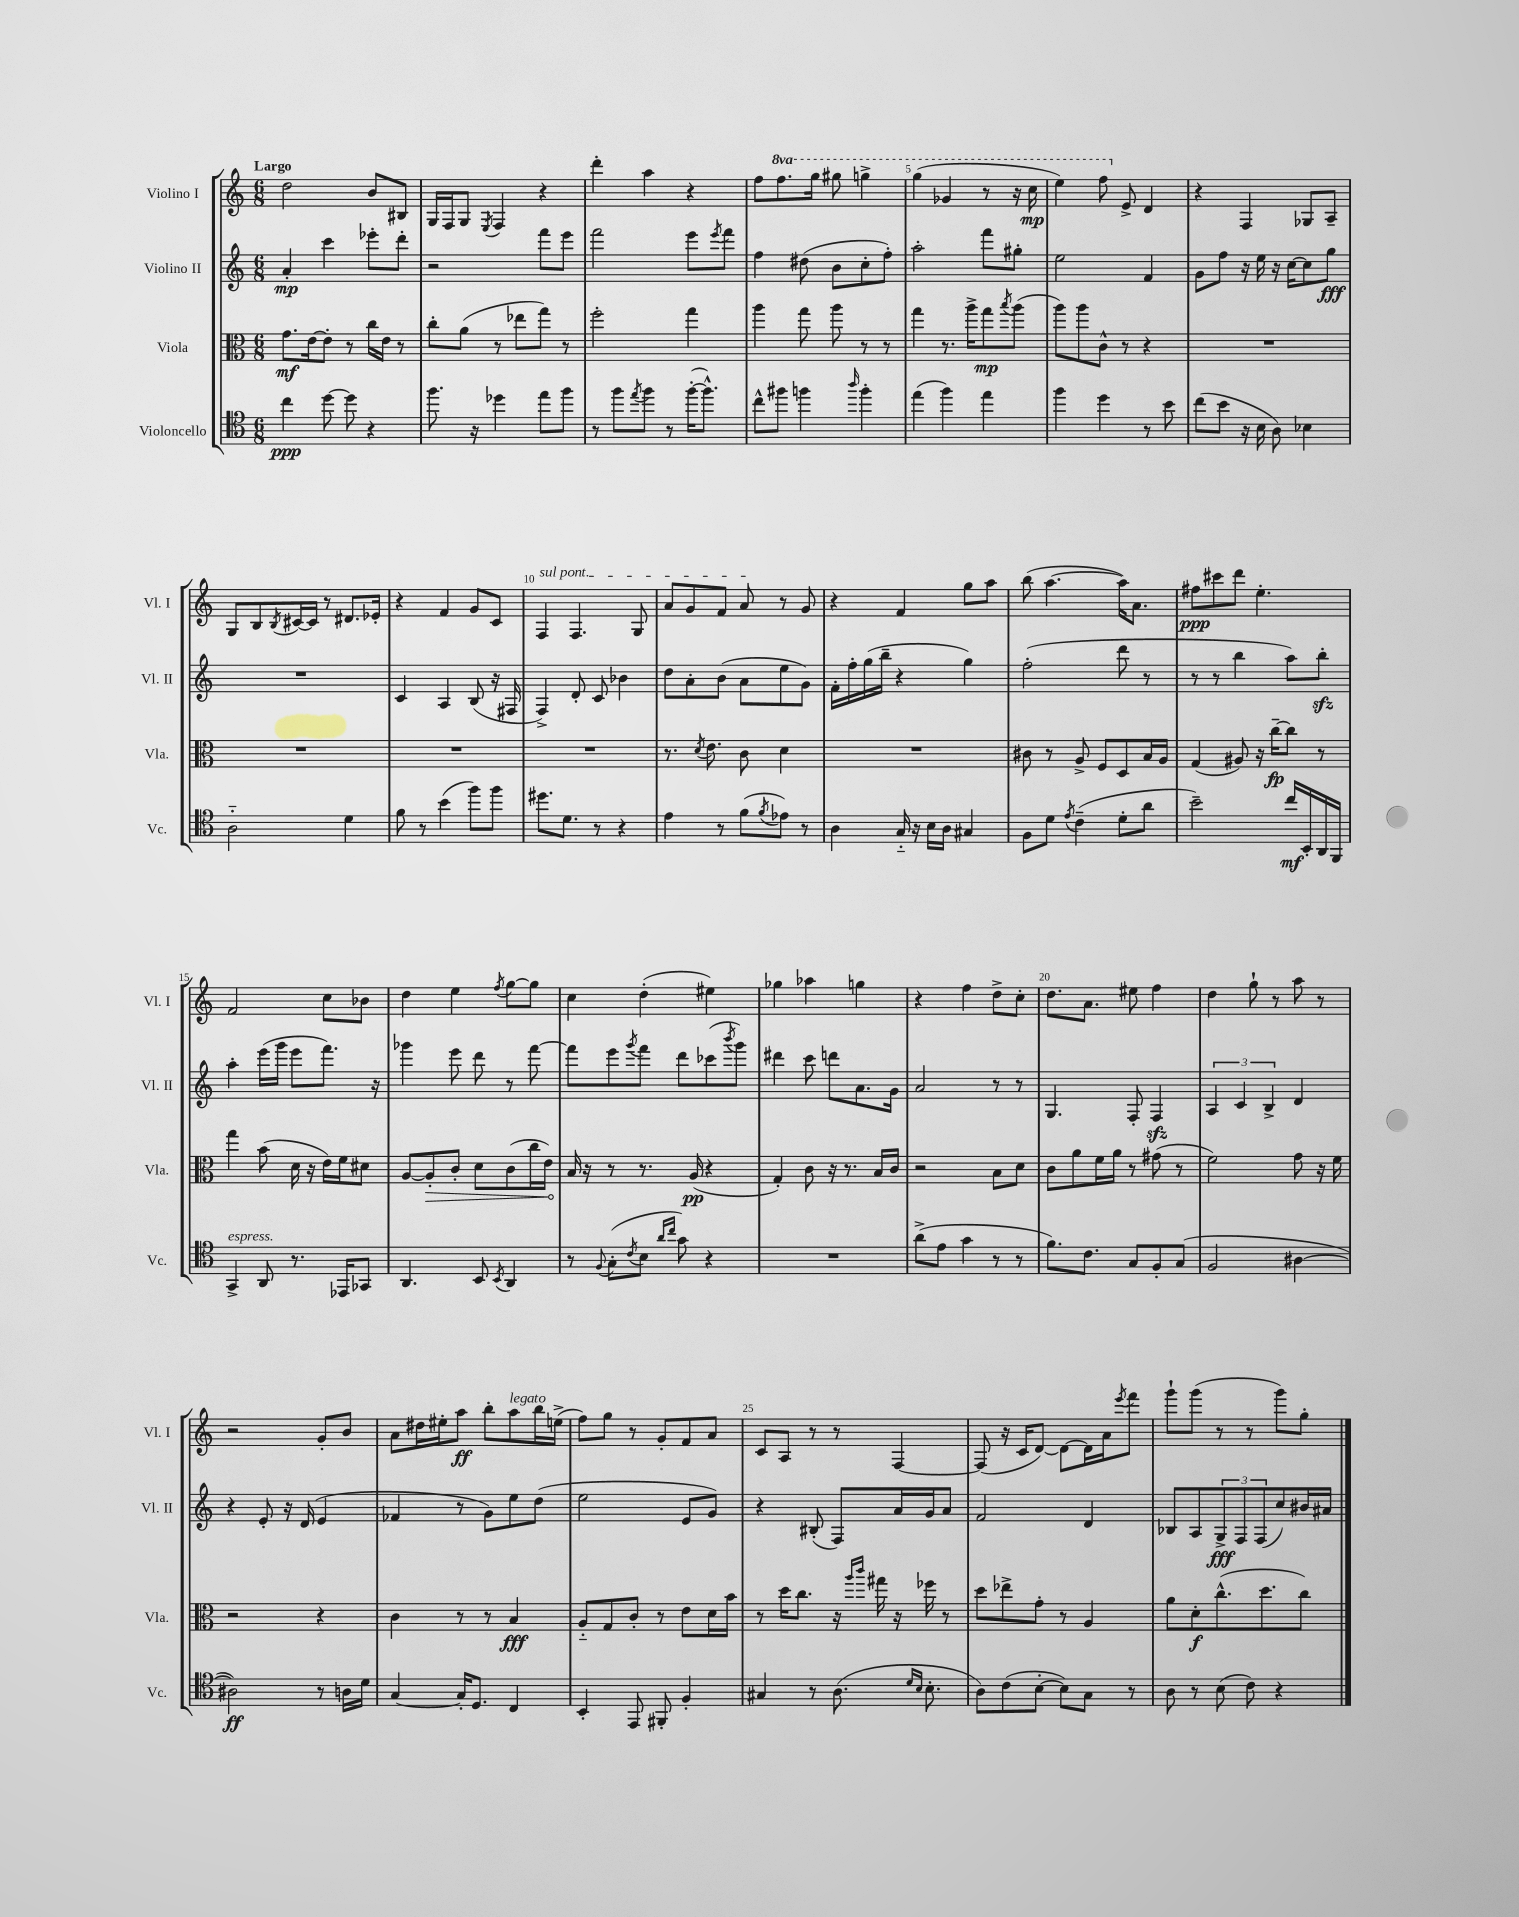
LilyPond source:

<<
\new StaffGroup <<
\new Staff = "s0" \with { instrumentName = "Violino I" shortInstrumentName = "Vl. I" } {
    \clef treble \key c \major \numericTimeSignature \time 6/8 \set Staff.ottavationMarkups = #ottavation-simple-ordinals \tempo "Largo"
    d''2 b'8 bis8 |
    g16 f16 g8 \acciaccatura { e8 } f4 r4 |
    d'''4-. a''4 r4 |
    f''8 \ottava #1 f'''8. g'''16 gis'''8 g'''4-> |
    g'''4( ges''4 r8 r16 c'''16\mp |
    e'''4) f'''8 \ottava #0 e'8-> d'4 |
    r4 f4 ges8 a8-- |
    g8 b8 \acciaccatura { b8 } cis'16~ cis'16 r8 dis'8. ees'16-. |
    r4 f'4 g'8 c'8 |
    \once \override TextSpanner.bound-details.left.text = \markup { \italic "sul pont." } f4\startTextSpan f4. g8 |
    a'8 g'8 f'8 a'8\stopTextSpan r8 g'8 |
    r4 f'4 g''8 a''8 |
    b''8( a''4.~ a''16) a'8. |
    fis''8\ppp cis'''8 d'''8 e''4.-. |
    f'2 c''8 bes'8 |
    d''4 e''4 \acciaccatura { f''8 } g''8~ g''8 |
    c''4 d''4-.( eis''4) |
    ges''4 aes''4 g''4 |
    r4 f''4 d''8-> c''8-. |
    d''8. a'8. eis''8 f''4 |
    d''4 g''8-! r8 a''8 r8 |
    r2 g'8-. b'8 |
    a'8 dis''16 eis''16-. a''8\ff b''8-. a''8^\markup { \italic "legato" } b''16 e''16->( |
    f''8) g''8 r8 g'8-. f'8 a'8 |
    c'8 a8 r8 r8 f4~ |
    f8( r16 c'16 d'8~) d'8~ d'16 a'16 \acciaccatura { e'''8 } f'''8 |
    g'''8-! g'''8( r8 r8 g'''8) g''8-. \bar "|." |
}
\new Staff = "s1" \with { instrumentName = "Violino II" shortInstrumentName = "Vl. II" } {
    \clef treble \key c \major \numericTimeSignature \time 6/8
    a'4-.\mp c'''4 ees'''8-. d'''8-. |
    r2 f'''8 e'''8 |
    f'''2 e'''8 \acciaccatura { e'''8 } f'''8 |
    f''4 dis''8( b'8 c''8-. f''8-.) |
    a''2-. f'''8 gis''8-. |
    e''2 f'4 |
    g'8 f''8 r16 e''16 r16 c''16~ c''8 g''8\fff |
    R2. |
    c'4 a4 b8( r16 fis16 |
    f4->) d'8-. c'8 bes'4 |
    d''8 a'8-. b'8( a'8 e''8 g'8) |
    f'16-. f''16-. g''16( b''16-- r4 g''4) |
    f''2-.( d'''8 r8 |
    r8 r8 b''4 a''8) b''8-.\sfz |
    a''4-. e'''16( g'''16 e'''8 f'''8.) r16 |
    ges'''4 e'''8 d'''8 r8 f'''8~ |
    f'''8 e'''8 \acciaccatura { g'''8 } f'''8 d'''8 ces'''8( \acciaccatura { b'''8 } g'''8) |
    dis'''4 c'''8 d'''8 a'8. g'16 |
    a'2 r8 r8 |
    g4. f8-. f4\sfz |
    \tuplet 3/2 { a4 c'4 b4-> } d'4 |
    r4 e'8-. r16 d'16( e'4 |
    fes'4 r8 g'8) e''8 d''8( |
    e''2 e'8 g'8) |
    r4 bis8-.( f8) a'16 g'16 a'8 |
    f'2 d'4 |
    bes8 a8 \tuplet 3/2 { g8->\fff f8 f8( } c''8) bis'16 ais'16 \bar "|." |
}
\new Staff = "s2" \with { instrumentName = "Viola" shortInstrumentName = "Vla." } {
    \clef alto \key c \major \numericTimeSignature \time 6/8
    g'8.\mf e'16~ e'8-. r8 c''16 e'16 r8 |
    c''8-. a'8( r8 ees''8 g''8) r8 |
    f''2-. g''4 |
    a''4 g''8 a''8 r8 r8 |
    g''4 r8. a''16-> g''8\mp \acciaccatura { b''8 } a''8( |
    a''8) a''8 c'8-^ r8 r4 |
    R2. |
    R2. |
    R2. |
    R2. |
    r8. \acciaccatura { d'8 } e'8. c'8 d'4 |
    R2. |
    cis'8 r8 a8-> f8 d8 b16 a16 |
    g4( ais8) r16 c''16~--\fp c''8 r8 |
    g''4 b'8( d'16 r16 e'16) f'16 dis'8 |
    a8~ \once \override Hairpin.circled-tip = ##t a8-.\> c'8-. d'8 c'8( c''16 e'16\!) |
    b16 r16 r8 r8. a16\pp( r4 |
    g4-.) c'8 r16 r8. b16 c'16 |
    r2 b8 d'8 |
    c'8 a'8 f'16 a'16 r8 gis'8( r8 |
    f'2) g'8 r16 f'16 |
    r2 r4 |
    c'4 r8 r8 b4\fff |
    a8-_ g8 c'8-. r8 e'8 d'16 b'16 |
    r8 d''16 c''8. r16 \grace { a''16 c'''16 } gis''16 r16 fes''16 r8 |
    d''8 ees''8-> g'8-. r8 a4 |
    a'8 d'8-.\f c''8.-^( d''8. c''8) \bar "|." |
}
\new Staff = "s3" \with { instrumentName = "Violoncello" shortInstrumentName = "Vc." } {
    \clef tenor \key c \major \numericTimeSignature \time 6/8
    c''4\ppp d''8~ d''8 r4 |
    f''8. r16 des''4 e''8 f''8 |
    r8 f''8 \acciaccatura { e''8 } f''8 r8 f''16~-.( f''8.-^) |
    c''8-^ fis''8 f''4 \grace { a''16 } f''4-. |
    e''4( f''4) e''4 |
    f''4 d''4 r8 b'8 |
    c''8( b'8 r16 b16 a8) bes4 |
    a2-_ d'4 |
    f'8 r8 b'4( f''8) f''8 |
    dis''8. d'8. r8 r4 |
    e'4 r8 f'8( \acciaccatura { f'8 } ees'8) r8 |
    a4 g16-_ r16 b16 a16 gis4 |
    f8 d'8 \acciaccatura { e'8 } c'4--( d'8-. a'8 |
    b'2--) c''16\mf b,16-. a,16 f,16 |
    g,4->^\markup { \italic "espress." } a,8 r8. ees,16 ges,8 |
    a,4. b,8 \acciaccatura { b,8 } a,4 |
    r8 \appoggiatura { f8 } g8-.( \acciaccatura { c'8 } b8 \grace { a'16 c''16 } g'8) r4 |
    R2. |
    a'8->( e'8 g'4 r8 r8 |
    f'8.) c'8. g8 f8-. g8( |
    f2 ais4~ |
    ais2\ff) r8 a16 d'16 |
    g4~ g16-. d8. c4 |
    b,4-. e,8 fis,8-. f4-. |
    gis4 r8 a8.( \grace { d'16 b16 } b8.-. |
    a8) c'8( b8~-. b8) g8 r8 |
    a8 r8 b8( c'8) r4 \bar "|." |
}
>>
>>
\layout { \context { \Score \override BarNumber.break-visibility = ##(#f #t #t) barNumberVisibility = #(every-nth-bar-number-visible 5) } }
